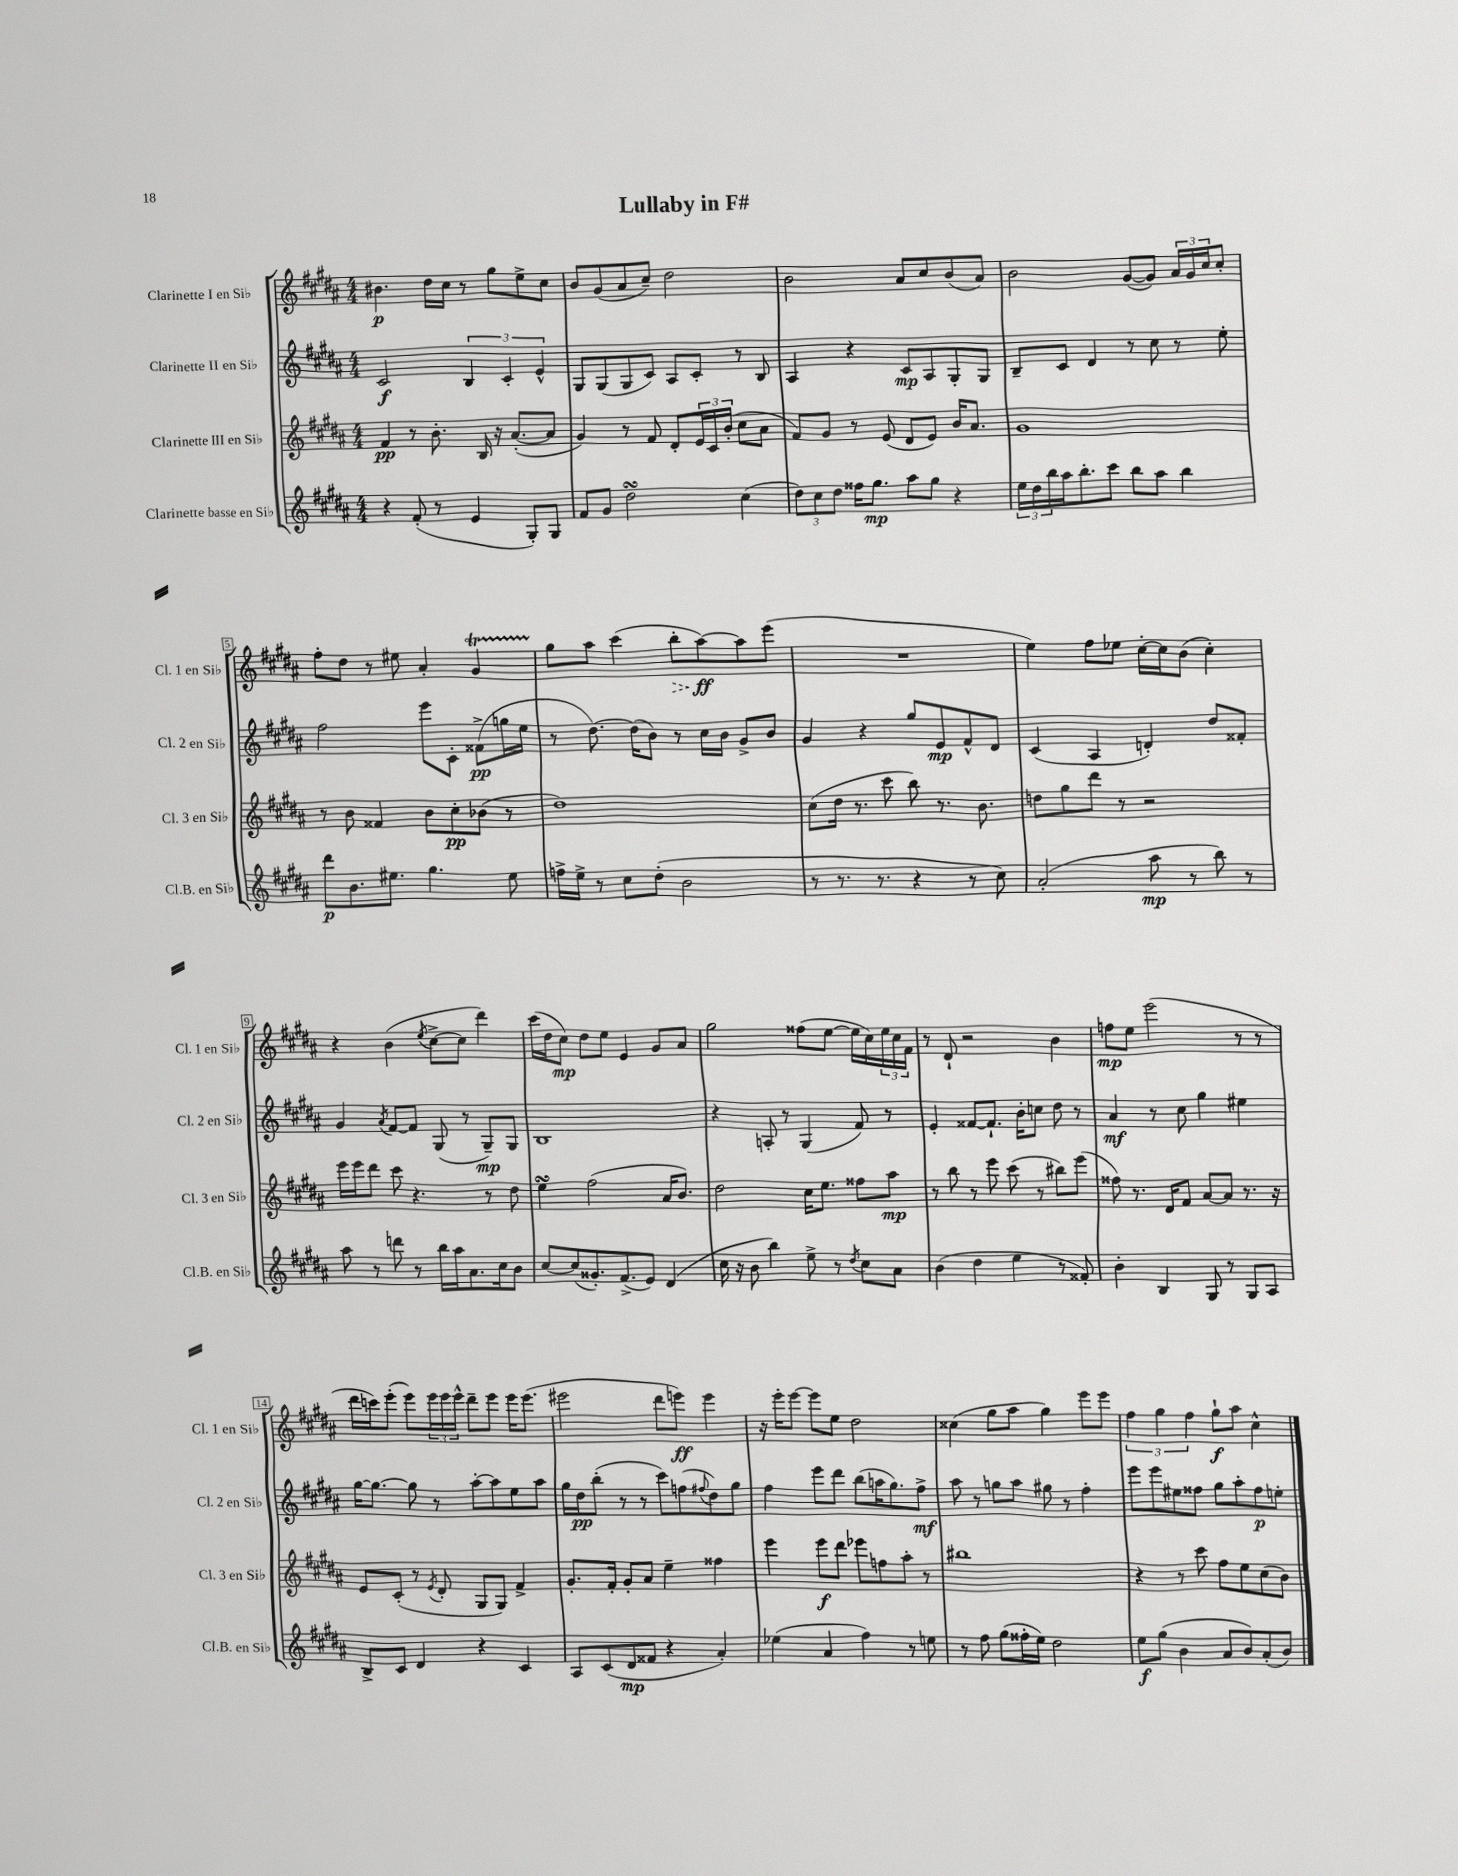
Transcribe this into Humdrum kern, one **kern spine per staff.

**kern	**dynam	**kern	**dynam	**kern	**dynam	**kern	**dynam
*part4	*part4	*part3	*part3	*part2	*part2	*part1	*part1
*staff4	*staff4	*staff3	*staff3	*staff2	*staff2	*staff1	*staff1
*I"Clarinette basse en Si♭	*	*I"Clarinette III en Si♭	*	*I"Clarinette II en Si♭	*	*I"Clarinette I en Si♭	*
*I'Cl.B. en Si♭	*	*I'Cl. 3 en Si♭	*	*I'Cl. 2 en Si♭	*	*I'Cl. 1 en Si♭	*
*clefG2	*	*clefG2	*	*clefG2	*	*clefG2	*
*k[f#c#g#d#a#]	*	*k[f#c#g#d#a#]	*	*k[f#c#g#d#a#]	*	*k[f#c#g#d#a#]	*
*M4/4	*	*M4/4	*	*M4/4	*	*M4/4	*
=1	=1	=1	=1	=1	=1	=1	=1
4r	.	4f#/	pp	2c#/	f	4.b#X\	p
(8f#'/	.	8r	.	.	.	.	.
8r	.	8.b'\	.	.	.	16dd#\LL	.
.	.	.	.	.	.	16cc#\JJ	.
4e/	.	.	.	6B/	.	8r	.
.	.	16B/	.	.	.	.	.
.	.	16r	.	.	.	8gg#\L	.
.	.	.	.	6c#'/	.	.	.
.	.	([8.a#'/L	.	.	.	.	.
8G#'/L)	.	.	.	.	.	8ee^\	.
.	.	.	.	6e^^/	.	.	.
8G#/J	.	8a#/J]	.	.	.	8cc#\J	.
=2	=2	=2	=2	=2	=2	=2	=2
8f#/L	.	4g#/)	.	8G#/L	.	8b/L	.
8g#/J	.	.	.	(8G#/	.	(8g#/	.
2dd#sSsS\	.	8r	.	8G#/	.	8a#/	.
.	.	8f#/	.	8c#/J)	.	8cc#~/J)	.
.	.	8d#'/L	.	8A#/L	.	2dd#\	.
.	.	24e/L	.	8c#'/J	.	.	.
.	.	24c#/	.	.	.	.	.
.	.	(24b'/JJ	.	.	.	.	.
(4cc#\	.	8cc#\L	.	8r	.	.	.
.	.	8a#\J	.	8B/	.	.	.
=3	=3	=3	=3	=3	=3	=3	=3
12dd#\L)	.	8f#/L)	.	4A#/	.	2b\	.
12cc#\	.	.	.	.	.	.	.
.	.	8g#/J	.	.	.	.	.
12dd#\J	.	.	.	.	.	.	.
16ff##X\KL	.	8r	.	4r	.	.	.
8.gg#\J	mp	.	.	.	.	.	.
.	.	(8e/	.	.	.	.	.
8aa#\L	.	8d#/L	.	8c#/L	mp	8a#/L	.
8gg#\J	.	8e/J)	.	8A#/	.	8cc#/	.
4r	.	16b/KL	.	8G#'/	.	(8b/	.
.	.	8.a#/J	.	.	.	.	.
.	.	.	.	8G#/J	.	8a#/J)	.
=4	=4	=4	=4	=4	=4	=4	=4
24ee\LL	.	1g#	.	8B~/L	.	2b\	.
24dd#\	.	.	.	.	.	.	.
24bb\	.	.	.	.	.	.	.
16aa#\J	.	.	.	8c#/J	.	.	.
8.bb'\	.	.	.	.	.	.	.
.	.	.	.	4d#/	.	.	.
8ccc#\J	.	.	.	.	.	.	.
8bb\L	.	.	.	8r	.	([8g#/L	.
8aa#\J	.	.	.	8cc#\	.	8g#/J])	.
4bb\	.	.	.	8r	.	24a#/LL	.
.	.	.	.	.	.	24g#/	.
.	.	.	.	.	.	24cc#/J	.
.	.	.	.	8ee'\	.	8cc#'/J	.
!!LO:LB:g=z
=5	=5	=5	=5	=5	=5	=5	=5
8ddd#\L	p	8r	.	2ff#\	.	8ff#'\L	.
8.b\	.	8b\	.	.	.	8dd#\J	.
.	.	4f##X/	.	.	.	8r	.
8.ee#X\J	.	.	.	.	.	.	.
.	.	.	.	.	.	8ee#X\	.
4.gg#\	.	8b\L	.	8eee\L	.	4a#'/	.
.	.	8cc#'\	pp	8c#'\J	.	.	.
.	.	(8b-X\J	.	(8f##X^\L	pp	4g#T/	.
8ee#\	.	8r	.	16ggn\L	.	.	.
.	.	.	.	16ee\JJ	.	.	.
=6	=6	=6	=6	=6	=6	=6	=6
16ffn^\LL	.	1dd#)	.	8r	.	8gg#\L	.
16ee^\JJ	.	.	.	.	.	.	.
8r	.	.	.	[8.dd#\)	.	8aa#\J	.
8cc#\L	.	.	.	.	.	(4ccc#\	.
.	.	.	.	(16dd#\KL]	.	.	.
(8dd#'\J	.	.	.	8b\J)	.	.	.
!	!	!	!	!	!	!	!LO:HP:b
2b\	.	.	.	8r	.	8bb'\L	>
.	.	.	.	16cc#\LL	.	[8aa#\)	ff
.	.	.	.	16b\JJ	.	.	.
.	.	.	.	8g#^/L	.	8aa#\]	]
.	.	.	.	8b/J	.	(8eee\J	.
=7	=7	=7	=7	=7	=7	=7	=7
8r	.	(8cc#\L	.	4g#/	.	1r	.
8.r	.	16dd#\Jk	.	.	.	.	.
.	.	8.r	.	.	.	.	.
.	.	.	.	4r	.	.	.
8.r	.	.	.	.	.	.	.
.	.	8ccc#\	.	.	.	.	.
4r	.	8bb\)	.	8gg#/L	.	.	.
.	.	8.r	.	8e/	mp	.	.
8r	.	.	.	8f#^^/	.	.	.
.	.	8.b\	.	.	.	.	.
8cc#\)	.	.	.	8d#/J	.	.	.
=8	=8	=8	=8	=8	=8	=8	=8
(2a#'/	.	8ddn\L	.	(4c#/	.	4ee\)	.
.	.	8gg#\	.	.	.	.	.
.	.	8ddd#\J	.	4A#/	.	8ff#\L	.
.	.	8r	.	.	.	8ee-X\J	.
8aa#\	mp	2r	.	4dn'/)	.	[16cc#'\LL	.
.	.	.	.	.	.	16cc#\J]	.
8r	.	.	.	.	.	(8b\J	.
8bb\)	.	.	.	8dd#/L	.	4cc#'\)	.
8r	.	.	.	8f##X'/J	.	.	.
!!LO:LB:g=z
=9	=9	=9	=9	=9	=9	=9	=9
8aa#\	.	16eee\LL	.	4g#/	.	4r	.
.	.	16eee\J	.	.	.	.	.
8r	.	8ddd#\J	.	.	.	.	.
.	.	.	.	8qa#/	.	.	.
8dddn\	.	8ccc#\	.	[8f#/L	.	(4b\	.
8r	.	4.r	.	8f#/J]	.	.	.
.	.	.	.	.	.	8qee/	.
16bb\LL	.	.	.	(8G#/	.	[8cc#^\L	.
16aa#\J	.	.	.	.	.	.	.
8.a#\	.	.	.	8r	.	8cc#\J]	.
.	.	8r	.	8G#~/L)	mp	4ddd#\)	.
16cc#\k	.	.	.	.	.	.	.
8b\J	.	8dd#\	.	8G#/J	.	.	.
=10	=10	=10	=10	=10	=10	=10	=10
[8cc#/L	.	4eesSSs\	.	1B	.	(16ccc#\LL	.
.	.	.	.	.	.	16dd#\J	.
(8cc#/]	.	.	.	.	.	8cc#\J)	mp
8.g##X'/)	.	(2ff#\	.	.	.	8dd#\L	.
.	.	.	.	.	.	8ee\J	.
(8.f#^/	.	.	.	.	.	.	.
.	.	.	.	.	.	4e/	.
8e/J)	.	.	.	.	.	.	.
(4d#/	.	16a#/KL	.	.	.	8g#/L	.
.	.	8.b/J)	.	.	.	.	.
.	.	.	.	.	.	8a#/J	.
=11	=11	=11	=11	=11	=11	=11	=11
16cc#\	.	2dd#\	.	4r	.	2gg#\	.
16r	.	.	.	.	.	.	.
8b\	.	.	.	.	.	.	.
4bb\)	.	.	.	8An'/	.	.	.
.	.	.	.	8r	.	.	.
8ee^\	.	16cc#\KL	.	(4G#/	.	(8ff##X\L	.
.	.	8.ee\J	.	.	.	.	.
8r	.	.	.	.	.	[8ee\J	.
8qdd#/	.	.	.	.	.	.	.
8cc#\L	.	8ff##X\L	.	8f#/)	.	16ee\LL]	.
.	.	.	.	.	.	16cc#\)	.
8a#\J	.	8aa#\J	mp	8r	.	24ee\	.
.	.	.	.	.	.	24cc#\	.
.	.	.	.	.	.	24f#\JJ	.
=12	=12	=12	=12	=12	=12	=12	=12
(4b\	.	8r	.	4e'/	.	8r	.
.	.	8bb\	.	.	.	8d#`/	.
4dd#\	.	8r	.	[8f##X/L	.	2r	.
.	.	8eee\	.	8.f##`/J]	.	.	.
4ee\	.	(8ccc#\	.	.	.	.	.
.	.	.	.	16b'\KL	.	.	.
.	.	8r	.	8ccn\J	.	.	.
8r	.	8bb#X\L)	.	8dd#\	.	4b\	.
8f##X'/)	.	(8eee\J	.	8r	.	.	.
=13	=13	=13	=13	=13	=13	=13	=13
4b'\	.	8ff##X\)	.	4a#/	mf	8ffn\L	mp
.	.	8.r	.	.	.	8ee\J	.
4B/	.	.	.	8r	.	(2eee\	.
.	.	16d#/KL	.	.	.	.	.
.	.	8f#/J	.	8cc#\	.	.	.
8G#/	.	[8a#/L	.	4gg#\	.	.	.
8r	.	8a#/J]	.	.	.	.	.
8G#/L	.	8.r	.	4ee#X\	.	8r	.
8A#/J	.	.	.	.	.	8r	.
.	.	16r	.	.	.	.	.
!!LO:LB:g=z
=14	=14	=14	=14	=14	=14	=14	=14
8B^/L	.	8e/L	.	[16gg#\KL	.	16ddd#\LL	.
.	.	.	.	8.gg#\J_	.	16cccn\J)	.
8c#/J	.	(8c#'/J	.	.	.	(8eee'\J	.
4d#/	.	8r	.	8gg#\]	.	8eee\L)	.
.	.	8qe/	.	.	.	.	.
.	.	8d#'/	.	8r	.	24eee\L	.
.	.	.	.	.	.	24eee\	.
.	.	.	.	.	.	24eee^^\JJ	.
4r	.	8G#/L	.	[8aa#'\L	.	8ddd#~\L	.
.	.	8G#/J)	.	8aa#\]	.	8eee\J	.
4c#/	.	4f#^/	.	8ee\	.	16eee\KL	.
.	.	.	.	.	.	(8.eee\J	.
.	.	.	.	8aa#\J	.	.	.
=15	=15	=15	=15	=15	=15	=15	=15
8A#/L	.	8.g#'/L	.	16gg#\LL	.	2eee#X\	.
.	.	.	.	16dd#\J	pp	.	.
(8c#/	.	.	.	(8bb'\J	.	.	.
.	.	16f#'/Jk	.	.	.	.	.
8d#/	mp	8g#'/L	.	8r	.	.	.
8f##X/J	.	8a#/J	.	8r	.	.	.
4r	.	4ee~\	.	8ccc#\L)	.	8ddd#\L	.
.	.	.	.	(8ffn\	.	8eeen\J)	ff
.	.	.	.	8qqff#X/	.	.	.
4a#'/)	.	4ff##X\	.	8dd#\)	.	4eee\	.
.	.	.	.	8gg#\J	.	.	.
=16	=16	=16	=16	=16	=16	=16	=16
(4ee-X\	.	4eee\	.	4ff#\	.	16r	.
.	.	.	.	.	.	16eee'\KL	.
.	.	.	.	.	.	[8eee\J	.
4a#/	.	8eee\L	f	8eee\L	.	8eee\L]	.
.	.	8ddd#\J	.	8ddd#\J	.	8ee\J	.
4ff#\)	.	8eee-X\L	.	(8bb\L	.	2dd#\	.
.	.	8ffn\	.	16aan\K	.	.	.
.	.	.	.	8.gg#\)	.	.	.
8r	.	8aa#'\J	.	.	.	.	.
8een\	.	8r	.	8ff#^\J	mf	.	.
=17	=17	=17	=17	=17	=17	=17	=17
8r	.	1bb#X	.	8aa#\	.	(4cc##X\	.
8ff#\	.	.	.	8r	.	.	.
(8gg#\L	.	.	.	8ggn\L	.	8gg#\L	.
16ff##X'\L	.	.	.	8aa#\J	.	8aa#\J	.
16ee\JJ)	.	.	.	.	.	.	.
2dd#\	.	.	.	8gg#X\	.	4gg#\)	.
.	.	.	.	8r	.	.	.
.	.	.	.	4ff#'\	.	8eee\L	.
.	.	.	.	.	.	8eee\J	.
=18	=18	=18	=18	=18	=18	=18	=18
8ee\L	f	4r	.	8eee\L	.	6ff#\	.
(8gg#\J	.	.	.	8eee\	.	.	.
.	.	.	.	.	.	6gg#\	.
4b\	.	8r	.	8ee#X\	.	.	.
.	.	.	.	.	.	6ff#\	.
.	.	8ccc#\	.	8ff##X\J	.	.	.
8a#/L	.	8ff#\L	.	8gg#\L	.	8gg#`\L	f
8b/)	.	8ee\	.	8aa#'\	.	8aa#\J	.
(8a#'/	.	(8cc#\	.	8ff##\	p	4cc#^^\	.
8b/J)	.	8b\J)	.	8een'\J	.	.	.
==	==	==	==	==	==	==	==
*-	*-	*-	*-	*-	*-	*-	*-
